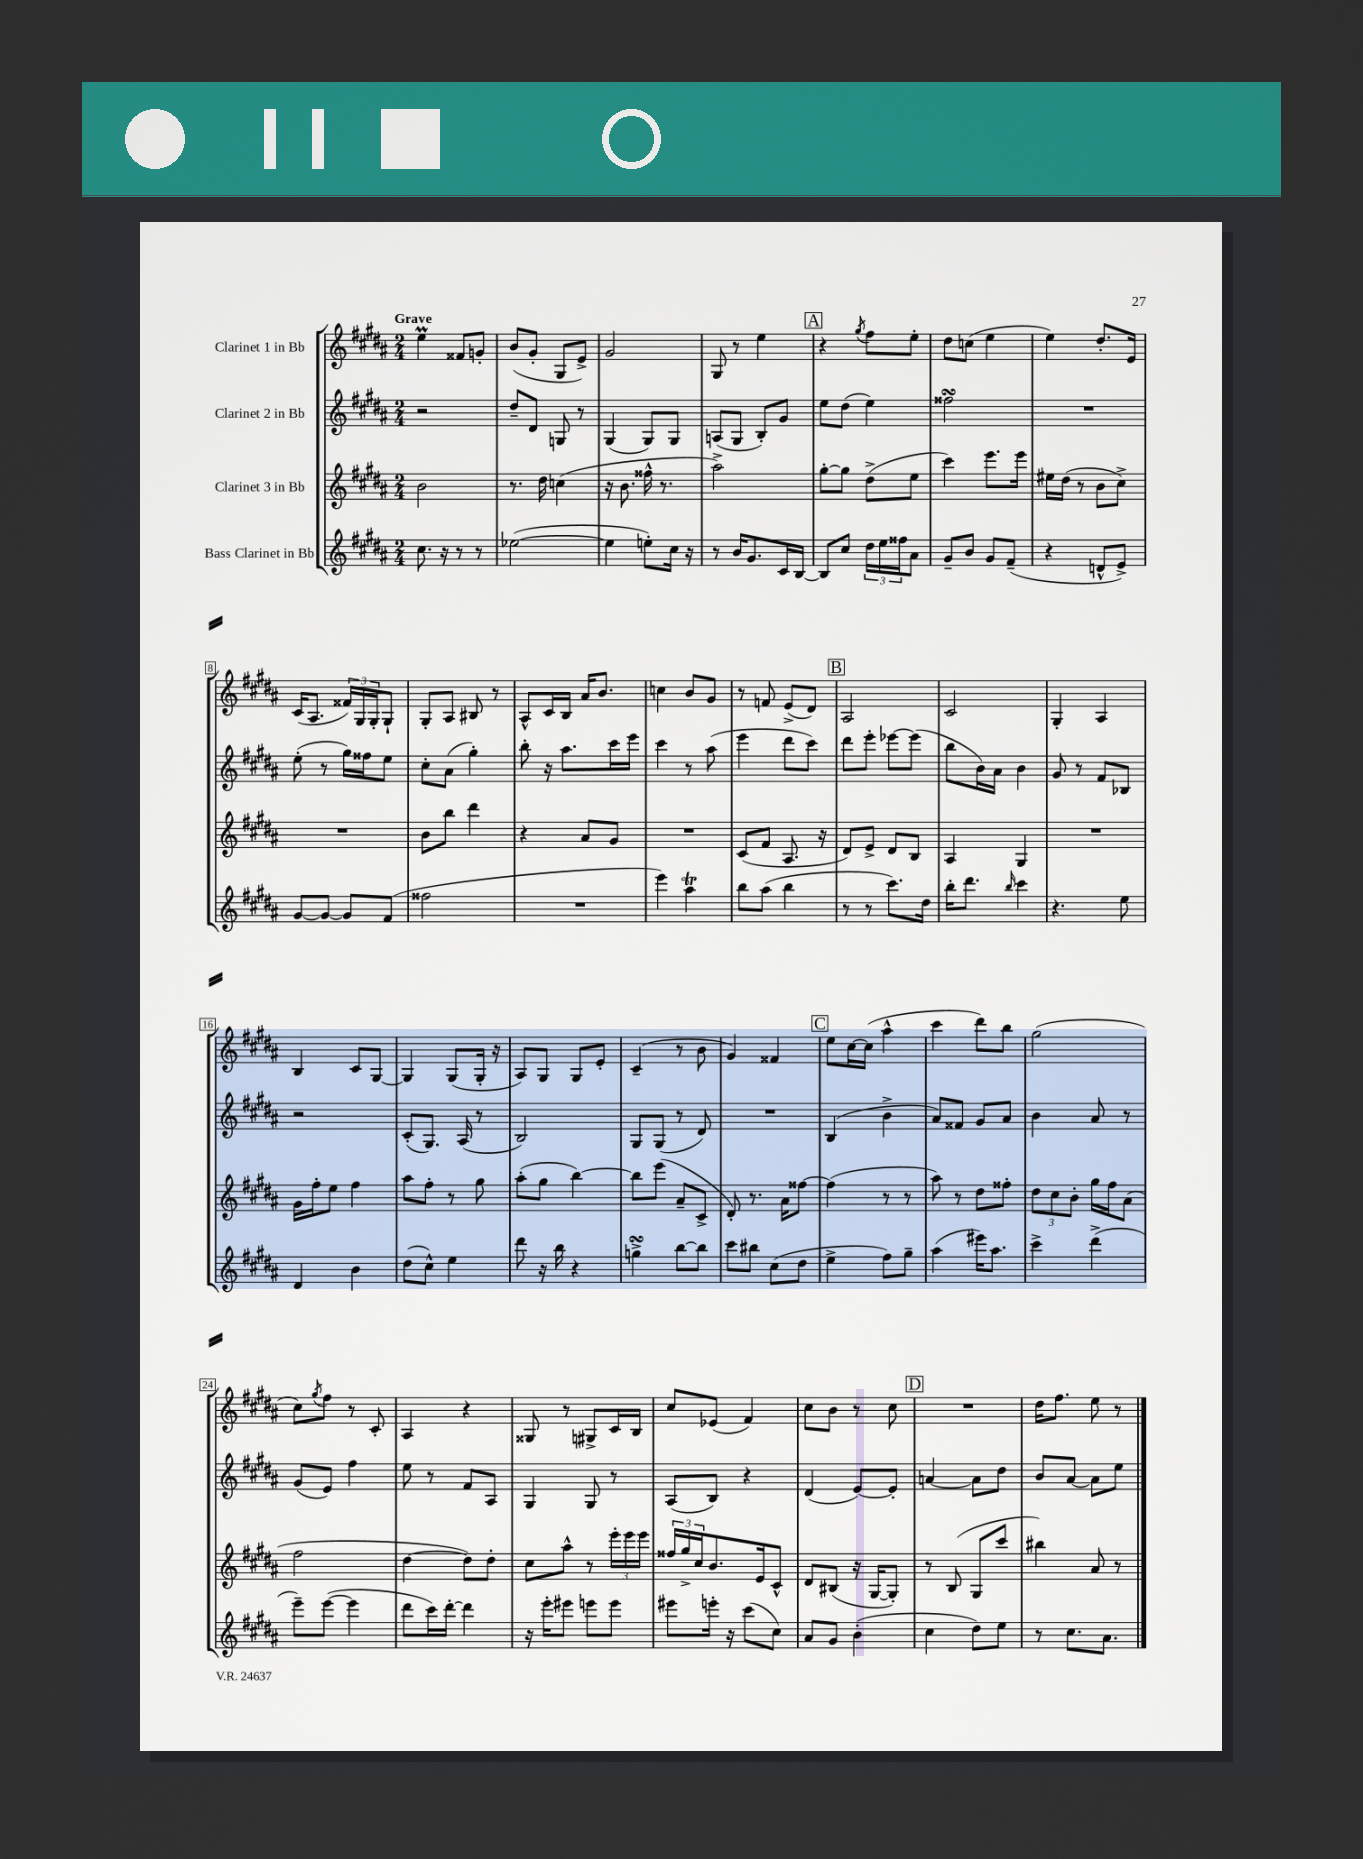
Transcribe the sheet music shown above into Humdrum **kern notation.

**kern	**kern	**kern	**kern
*staff4	*staff3	*staff2	*staff1
*clefG2	*clefG2	*clefG2	*clefG2
*k[f#c#g#d#a#]	*k[f#c#g#d#a#]	*k[f#c#g#d#a#]	*k[f#c#g#d#a#]
*M2/4	*M2/4	*M2/4	*M2/4
8.cc#\	2b\	2r	4ee\
16r	.	.	.
8r	.	.	8f##/L
8r	.	.	8g'/J
=	=	=	=
([2ee-\	8.r	8dd#~/L	(8b/L
.	.	8d#/J	8g#'/J
.	16dd#\	.	.
.	(4cc\	8G/	8G#/L
.	.	8r	8e^/J)
=	=	=	=
4ee-\]	16r	(4G#/	2g#/
.	8.b\	.	.
8ee'\L)	16ff##^^\	8G#/L)	.
.	8.r	.	.
16cc#\Jk	.	8G#/J	.
16r	.	.	.
=	=	=	=
8r	2aa#^\)	(8A/L	8G#/
16b/LK	.	8G#/J	8r
8.g#/	.	.	.
.	.	8B'/L)	4ee\
16c#/L	.	8g#/J	.
[16B/JJ	.	.	.
=	=	=	=
8B/]L	[8gg#'\L	8ee\L	4r
8cc#/J	8gg#\]J	(8dd#\J	.
.	.	.	8qgg#/
24dd#\LL	(8dd#^\L	4ee\)	8ff#\L
24ee\	.	.	.
24ff##\J	.	.	.
8a#\J	8ee\J	.	8ee'\J
=	=	=	=
8g#~/L	4ccc#\)	2ff##\	8dd#\L
8b/J	.	.	(8cc\J
8g#/L	8.eee\L	.	4ee\
(8f#~/J	.	.	.
.	16eee\Jk	.	.
=	=	=	=
4r	16ee#\LL	2r	4ee\)
.	(16dd#\JJ	.	.
.	8r	.	.
8d^^/L	8b\L	.	8.dd#'/L
8e^/J)	8cc#^\J)	.	.
.	.	.	16e/Jk
=	=	=	=
[8g#/L	2r	(8ee'\	(16c#/LK
.	.	.	8.A#/J
8g#/_J	.	8r	.
8g#/]L	.	16gg#\LL)	24f##/LL)
.	.	.	24G#/
.	.	16ff##\J	.
.	.	.	24G#'/J
(8f#/J	.	8ee\J	8G#`/J
=	=	=	=
2ff##\	8b\L	8cc#'\L	8G#'/L
.	8bb\J	(8a#\J	8A#/J
.	4ddd#\	4gg#'\)	8B#/
.	.	.	8r
=	=	=	=
2r	4r	8bb'\	8A#^^/L
.	.	16r	16c#/L
.	.	8.aa#\L	16B/JJ
.	8a#/L	.	16a#/LK
.	.	.	8.b/J
.	8g#/J	16ccc#\L	.
.	.	16eee\JJ	.
=	=	=	=
4eee\)	2r	4ccc#\	4cc\
4aa#\	.	8r	8b/L
.	.	(8aa#\	8g#/J
=	=	=	=
8bb\L	(8c#/L	4eee\	8r
(8aa#\J	8f#/J	.	8f/
4bb\	8.A#/	8ddd#\L	(8e^/L
.	.	8ccc#\J)	8d#/J)
.	16r	.	.
=	=	=	=
8r	8d#/L)	8ddd#\L	2A#/
8r	8e^/J	8eee'\J	.
8.ccc#\L)	8d#/L	[8eee-\L	.
.	8B/J	(8eee-\]J	.
16dd#\Jk	.	.	.
=	=	=	=
16bb'\LK	4A#/	8bb\L	2c#/
8.ddd#\J	.	.	.
.	.	16b\L)	.
.	.	16a#\JJ	.
16qqbb/	.	.	.
4ccc#\	4G#/	4b\	.
=	=	=	=
4.r	2r	8g#/	4G#'/
.	.	8r	.
.	.	8f#/L	4A#/
8ee\	.	8B-/J	.
=	=	=	=
4d#/	16g#\LL	2r	4B/
.	16ff#'\J	.	.
.	8ee\J	.	.
4b\	4ff#\	.	8c#/L
.	.	.	[8G#/J
=	=	=	=
(8dd#\L	8aa#\L	(8c#'/L	4G#/]
8cc#^^\J)	8ff#'\J	8.G#/J)	.
4ee\	8r	.	(8G#/L
.	.	(16A#/	.
.	8gg#\	8r	16G#'/Jk
.	.	.	16r
=	=	=	=
8ddd#\	(8aa#'\L	2B/)	8A#/L)
16r	8gg#\J	.	8G#/J
16bb\	.	.	.
4r	[4bb\)	.	8G#/L
.	.	.	8e'/J
=	=	=	=
4gg^\	8bb\]L	8G#/L	(4c#~/
.	(8eee\J	(8G#/J	.
[8bb\L	8a#~/L	8r	8r
8bb\]J	8c#^/J	8d#/)	8b\
=	=	=	=
8ccc#\L	8d#'/)	2r	4g#/)
8bb#\J	8.r	.	.
(8cc#\L	.	.	4f##/
.	16a#\LK	.	.
8dd#\J	[8ff##\J	.	.
=	=	=	=
4ee^\	(4ff##\]	(4B/	8ee\L
.	.	.	[16cc#\L
.	.	.	(16cc#\]JJ
8ff#\L)	8r	4b^\	4aa#^^\
8gg#~\J	8r	.	.
=	=	=	=
(4aa#\	8aa#\)	8a#/L)	4ccc#\
.	8r	8f##/J	.
16eee#\LK)	8dd#\L	8g#/L	8ddd#\L)
8.aa#\J	.	.	.
.	8ff##'\J	8a#/J	8bb\J
=	=	=	=
4ccc#^\	12dd#\L	4b\	(2gg#\
.	12cc#\	.	.
.	12b'\J	.	.
(4ddd#^\	16gg#\LL	8a#/	.
.	16ff#\J	.	.
.	(8a#\J	8r	.
=	=	=	=
8eee~\L)	2ff#\	(8g#/L	8cc#\L)
.	.	.	8qgg#/
([8eee\J	.	8e/J)	8ff#\J
4eee\]	.	4ff#\	8r
.	.	.	8c#'/
=	=	=	=
8ddd#\L	[4dd#\	8ee\	4A#/
16ccc#\L)	.	8r	.
[16ddd#'\JJ	.	.	.
4ddd#\]	8dd#\]L)	8f#/L	4r
.	8dd#'\J	8A#/J	.
=	=	=	=
16r	8cc#\L	4G#/	8G##/
16eee'\LK	.	.	.
8eee#\J	8aa#^^\J	.	8r
8eee\L	8r	8G#/	8G#^/L
8eee\J	24eee'\LL	8r	16c#/L
.	24eee\	.	.
.	.	.	16B/JJ
.	24eee\JJ	.	.
=	=	=	=
8eee#\L	24ff##/LL	(8A#/L	8cc#/L
.	24gg#^/	.	.
.	24cc#/J	.	.
16eee'\Jk	8.b/	8B/J)	(8e-/J
16r	.	.	.
(8ccc#\L	.	4r	4f#/)
.	16e/k	.	.
8cc#\J)	8c#^^/J	.	.
=	=	=	=
8a#/L	8d#/L	(4d#/	8cc#\L
8g#/J	(8B#/J	.	8b\J
(4b'\	16r	[8e/L)	8r
.	[16G#/LK	.	.
.	8G#'/]J)	8e'/]J	8cc#\
=	=	=	=
4cc#\	8r	[4a/	2r
.	(8B/	.	.
8dd#\L)	8G#/L	8a\]L	.
8ee\J	8ccc#/J	8dd#\J	.
=	=	=	=
8r	4bb#\)	8b/L	16dd#\LK
.	.	.	8.ff#\J
8.cc#\L	.	[8a#/J	.
.	8a#/	8a#\]L	8ee\
8.a#\J	.	.	.
.	8r	8ee\J	8r
==	==	==	==
*-	*-	*-	*-
